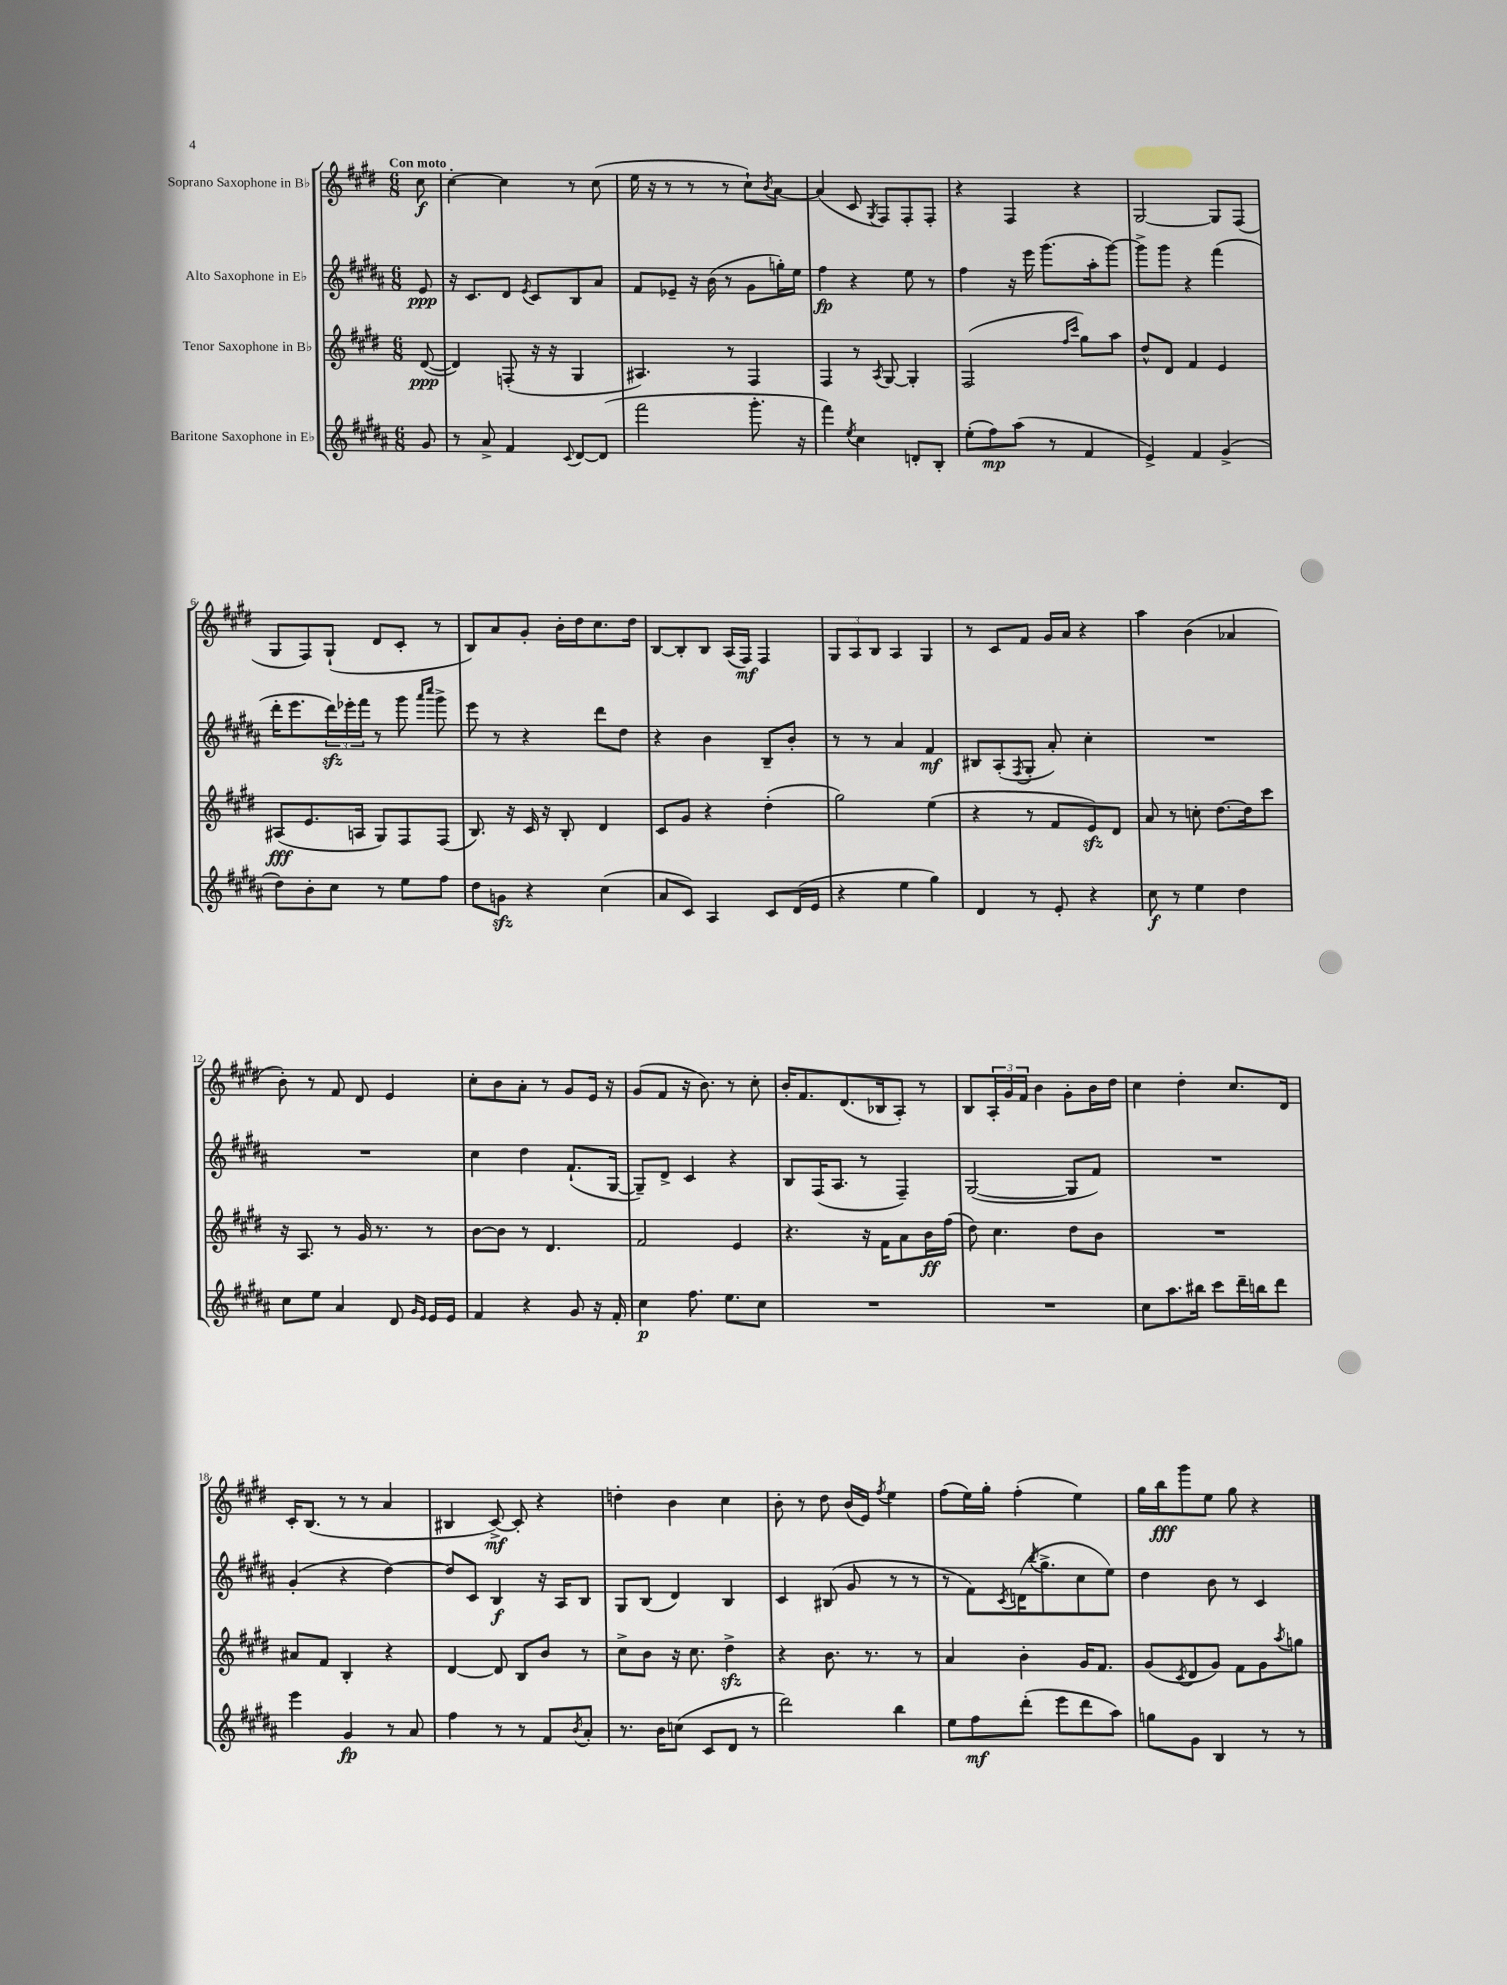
<<
\new StaffGroup <<
\new Staff = "s0" \with { instrumentName = "Soprano Saxophone in Bb" } {
    \clef treble \key e \major \numericTimeSignature \time 6/8 \partial 8 \tempo "Con moto"
    cis''8\f |
    cis''4~-. cis''4 r8 cis''8( |
    e''16 r16 r8 r8 r8 cis''8-!) \acciaccatura { b'8 } a'8~ |
    a'4( cis'8 \acciaccatura { gis8 } fis8) fis8-. fis8-. |
    r4 fis4 r4 |
    gis2~ gis8 fis8( |
    gis8 fis8) gis8-!( dis'8 cis'8-. r8 |
    b8) a'8 gis'8-. b'16-. dis''16 cis''8. dis''16 |
    b8~ b8-. b8 a16( fis16\mf) fis4 |
    \tuplet 3/2 { gis8 a8 b8 } a4 gis4 |
    r8 cis'8 fis'8 gis'16 a'16 r4 |
    a''4 b'4( aes'4 |
    b'8-.) r8 fis'8 dis'8 e'4 |
    cis''8-. b'8 a'8-. r8 gis'8 e'16 r16 |
    gis'8( fis'8 r16 b'8.) r8 cis''8-. |
    b'16-. fis'8. dis'8.( bes16 a8-.) r8 |
    b8 \tuplet 3/2 { a16-. gis'16 fis'16 } b'4 gis'8-. b'16 dis''16 |
    cis''4 dis''4-. cis''8. dis'16 |
    cis'16-. b8.( r8 r8 a'4 |
    bis4 cis'8~->\mf) cis'8-. r4 |
    d''4-. b'4 cis''4 |
    b'8-. r8 dis''8 b'16( e'16) \acciaccatura { fis''8 } e''4 |
    fis''8( e''16) gis''16-. fis''4-.( e''4) |
    gis''16 b''16\fff gis'''8 e''8 gis''8 r4 \bar "|." |
}
\new Staff = "s1" \with { instrumentName = "Alto Saxophone in Eb" } {
    \clef treble \key b \major \numericTimeSignature \time 6/8 \partial 8
    e'8\ppp |
    r16 cis'8. dis'8 \acciaccatura { e'8 } cis'8 b8 ais'8 |
    fis'8 ees'8-- r16 b'16( r8 gis'8 g''16-.) e''16 |
    fis''4\fp r4 e''8 r8 |
    fis''4 r16 e'''16 gis'''8.( ais''16-. gis'''8~) |
    gis'''8-> gis'''8 r4 fis'''4( |
    dis'''16-. e'''8. \tuplet 3/2 { dis'''16\sfz) ees'''16-. fis'''16 } r8 gis'''8 \grace { ais'''16 cis''''16 } gis'''8-> |
    e'''8 r8 r4 dis'''8 dis''8 |
    r4 b'4 b8-- b'8-. |
    r8 r8 ais'4 fis'4\mf |
    bis8 ais8-.( \acciaccatura { fis8 } gis8-. ais'8-.) cis''4-. |
    R2. |
    R2. |
    cis''4 dis''4 fis'8.-!( gis16~ |
    gis8--) dis'8-> cis'4 r4 |
    b8 fis16( ais8. r8 fis4--) |
    gis2~( gis8 fis'8) |
    R2. |
    gis'4-.( r4 dis''4~) |
    dis''8 cis'8 b4\f r16 ais16 b8 |
    gis8 b8( dis'4) b4 |
    cis'4 bis8( gis'8 r8 r8 |
    r8 fis'8) \acciaccatura { cis'8 } d'16( \acciaccatura { b''8 } gis''8.-> cis''8 e''8) |
    dis''4 b'8 r8 cis'4 \bar "|." |
}
\new Staff = "s2" \with { instrumentName = "Tenor Saxophone in Bb" } {
    \clef treble \key e \major \numericTimeSignature \time 6/8 \partial 8
    dis'8~\ppp( |
    dis'4) f8-.( r16 r16 gis4 |
    ais4.) r8 fis4 |
    fis4 r8 \acciaccatura { a8 } gis8~ gis4-. |
    fis2( \grace { fis''16 cis'''16 } gis''8) a''8 |
    dis''8-^ dis'8 fis'4 e'4 |
    ais8\fff( e'8. a16 gis8) fis8 fis8( |
    b8.) r16 cis'16 r16 b8-. dis'4 |
    cis'8 gis'8 r4 dis''4-.( |
    gis''2) e''4( |
    r4 r8 fis'8 e'8\sfz) dis'8 |
    a'8 r8 c''8-. dis''8.~ dis''16 cis'''8 |
    r16 a8. r8 gis'16 r8. r8 |
    b'8~ b'8 r8 dis'4. |
    fis'2 e'4 |
    r4. r16 fis'16 a'8 b'16\ff fis''16( |
    dis''8) cis''4. dis''8 b'8 |
    R2. |
    ais'8 fis'8 b4-. r4 |
    dis'4~ dis'8 b8 b'8 r8 |
    cis''8-> b'8 r16 cis''8. dis''4->\sfz |
    r4 b'8. r8. r8 |
    a'4 b'4-. gis'16 fis'8. |
    gis'8( \acciaccatura { cis'8 } dis'8 gis'8) fis'8 gis'8 \acciaccatura { a''8 } g''8 \bar "|." |
}
\new Staff = "s3" \with { instrumentName = "Baritone Saxophone in Eb" } {
    \clef treble \key b \major \numericTimeSignature \time 6/8 \partial 8
    gis'8 |
    r8 ais'8-> fis'4 \appoggiatura { cis'8 } dis'8~ dis'8( |
    fis'''2 gis'''8.-. r16 |
    fis'''4) \acciaccatura { e''8 } cis''4 d'8-. b8-. |
    e''8-.( fis''8\mp) ais''8( r8 fis'4 |
    e'4->) fis'4 gis'4->( |
    dis''8) b'8-. cis''8 r8 e''8 fis''8 |
    dis''8 g'8\sfz r4 cis''4( |
    ais'8 cis'8) ais4 cis'8 dis'16( e'16 |
    r4 e''4 gis''4) |
    dis'4 r8 e'8-. r4 |
    cis''8\f r8 e''4 dis''4 |
    cis''8 e''8 ais'4 dis'8 \grace { gis'16 e'16 } e'16 e'16 |
    fis'4 r4 gis'8 r16 fis'16-. |
    cis''4\p fis''8. e''8. cis''8 |
    R2. |
    R2. |
    cis''8 ais''8. bis''16 cis'''8 dis'''16-- b''16 dis'''8 |
    e'''4 gis'4\fp r8 ais'8 |
    fis''4 r8 r8 fis'8 \acciaccatura { b'8 } ais'8-. |
    r8. b'16 c''8( cis'8 dis'8 r8 |
    dis'''2) b''4 |
    e''8 fis''8\mf dis'''8-.( e'''8 dis'''8 ais''8) |
    g''8 gis'8 b4 r8 r8 \bar "|." |
}
>>
>>
